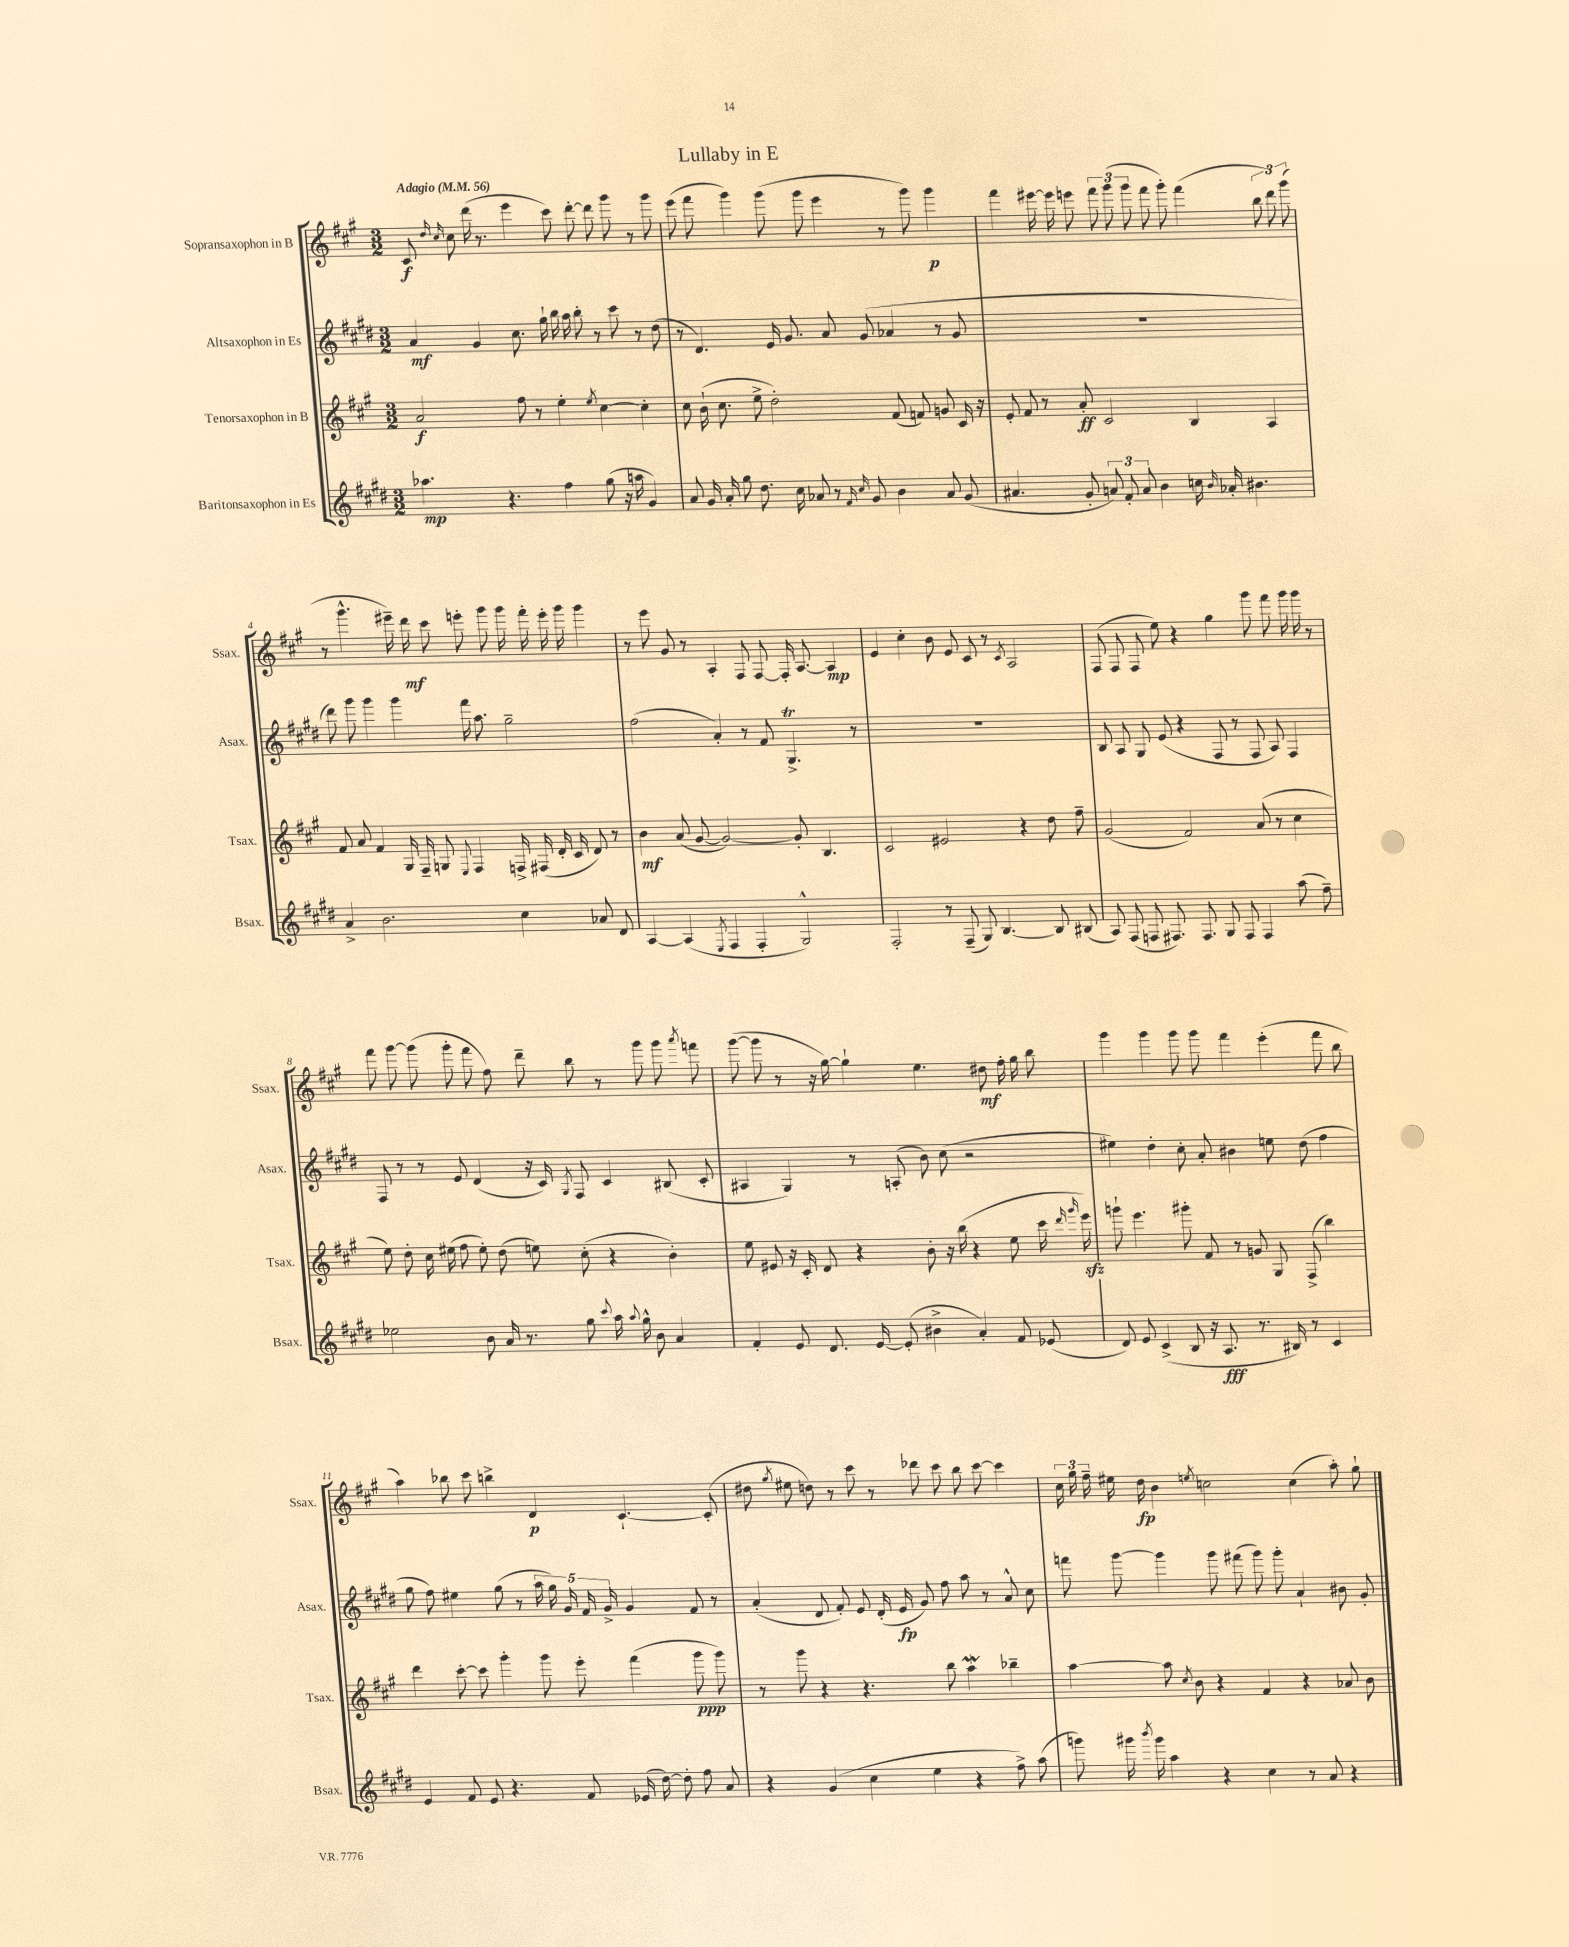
\header { title = "Lullaby in E" }
<<
\new StaffGroup <<
\new Staff = "s0" \with { instrumentName = "Sopransaxophon in B" shortInstrumentName = "Ssax." } {
    \clef treble \key a \major \numericTimeSignature \time 3/2 \tempo "Adagio" 4 = 56
    \autoBeamOff cis'8\f \grace { d''16 cis''16 } cis''8 d'''16( r8. e'''4 cis'''8) d'''8~-. d'''8 gis'''8 r8 gis'''8 |
    e'''8( fis'''8 gis'''4) gis'''8( gis'''8 e'''4 r8 gis'''8) gis'''4\p |
    fis'''4 eis'''16~ eis'''16 e'''8 \tuplet 3/2 { fis'''8 gis'''8( gis'''8 } fis'''8 gis'''8-.) fis'''4( \tuplet 3/2 { b''8 d'''8) gis'''8( } |
    r8 gis'''4.-^ eis'''16--) d'''16\mf cis'''8 e'''8-. gis'''8 gis'''16 fis'''16-. e'''16-. gis'''16 gis'''4 |
    r8 e'''8 gis'8 r8 a4-. fis8 fis8~ fis16-. a8.~ a4\mp |
    e'4 cis''4-. b'8 e'8 cis'8 r8 \acciaccatura { cis'8 } a2 |
    fis8( fis8 fis8 e''8) r4 gis''4 gis'''8 fis'''8 gis'''16 gis'''16 r8 |
    fis'''8 gis'''8~ gis'''8( gis'''8-. fis'''8 fis''8) d'''8-- b''8 r8 gis'''8 gis'''8 \acciaccatura { a'''8 } f'''8 |
    gis'''8~( gis'''8 r8 r16 gis''16~) gis''4-! e''4. dis''8\mf fis''16-. gis''16 b''8 |
    gis'''4 gis'''4 gis'''8 gis'''8 fis'''4 e'''4-.( fis'''8 b''8 |
    a''4) bes''8 cis'''8 b''4-> d'4\p cis'4.~-! cis'8-.( |
    dis''8 \acciaccatura { gis''8 } eis''8 d''8) r8 cis'''8 r8 des'''8 cis'''8 b''8 cis'''8~ cis'''4 |
    \tuplet 3/2 { cis''16 gis''16 fis''16-- } eis''16 d''16\fp b'4 \acciaccatura { e''8 } c''2 c''4( a''8-.) gis''8-! \bar "|." |
}
\new Staff = "s1" \with { instrumentName = "Altsaxophon in Es" shortInstrumentName = "Asax." } {
    \clef treble \key e \major \numericTimeSignature \time 3/2
    \autoBeamOff a'4\mf gis'4 cis''8. gis''16-! b''16 a''16 b''8-. r8 cis'''8 r8 dis''8( |
    r8 dis'4.) e'16 gis'8. a'8 gis'8( aes'4 r8 gis'8 |
    R1. |
    dis'''8) gis'''8 gis'''4 gis'''4 fis'''16 a''8. gis''2-- |
    fis''2( a'4-.) r8 fis'8 gis4.->\trill r8 |
    R1. |
    b8 a8 gis8 e'8( r4 fis8 r8 fis8 a8) fis4 |
    fis8 r8 r8 e'8 dis'4( r16 cis'16) \acciaccatura { gis8 } fis8 cis'4 bis8( cis'8-. |
    ais4 gis4) r8 a8-.( b'8) cis''8( r2 |
    eis''4) dis''4-. cis''8-. a'8-. bis'4 e''8 dis''8( fis''4 |
    gis''8 fis''8) eis''4 gis''8( r8 \tuplet 5/4 { a''16 gis''16) gis'16 fis'16 gis'16-> } gis'4 fis'8 r8 |
    a'4-.( dis'8 fis'8-.) e'8 dis'16-.( e'16\fp gis'8) fis''8 a''8 r8 a'8-^ cis''8 |
    f'''8 gis'''8~ gis'''4 gis'''8 fis'''8( gis'''8) gis'''8-. a'4-! bis'8 gis'8-. \bar "|." |
}
\new Staff = "s2" \with { instrumentName = "Tenorsaxophon in B" shortInstrumentName = "Tsax." } {
    \clef treble \key a \major \numericTimeSignature \time 3/2
    \autoBeamOff a'2\f fis''8 r8 e''4-. \acciaccatura { e''8 } cis''4~ cis''4-. |
    cis''8 b'16-!( cis''8. e''8-> d''2-.) fis'8( f'8) g'8 cis'16 r16 |
    e'8-. fis'8 r8 a'8-.\ff cis'2 b4 a4 |
    fis'8 a'8 fis'4 gis16 fis16-- g8 \appoggiatura { e8 } fis4 f16-> fis16( d'16-. cis'16 d'8) r8 |
    b'4\mf a'8( gis'8~ gis'2~) gis'8-. b4. |
    cis'2 eis'2 r4 d''8 fis''8-- |
    gis'2( fis'2) a'8( r8 cis''4 |
    e''8) d''8-. cis''16 eis''16( fis''8 eis''8-.) d''8( e''8) cis''8-.( r4 b'4-.) |
    e''8 eis'8 r16 cis'16-. d'8 r4 b'8-. r16 b''16( r4 e''8 cis'''16 \grace { d'''16 gis'''16 } e'''16\sfz) |
    g'''8-! e'''4. gis'''8-. fis'8 r8 g'8 gis8 fis8->( b''4) |
    d'''4 cis'''8~-. cis'''8 gis'''4-. gis'''8 e'''8-. fis'''4( gis'''8\ppp gis'''8) |
    r8 gis'''8 r4 r4. b''8 a''4\mordent bes''4-- |
    a''4~ a''8 \acciaccatura { cis''8 } b'8 r4 fis'4 r4 aes'8 b'8 \bar "|." |
}
\new Staff = "s3" \with { instrumentName = "Baritonsaxophon in Es" shortInstrumentName = "Bsax." } {
    \clef treble \key e \major \numericTimeSignature \time 3/2
    \autoBeamOff aes''4.\mp r4. fis''4 gis''8( r16 a''16 gis'4) |
    a'8 gis'16 a'16-. gis''8 dis''8. cis''16 aes'8 r8 \grace { fis'16 cis''16 } gis'8 b'4 aes'8 gis'8( |
    ais'4. gis'8-. \tuplet 3/2 { a'8) fis'8-. a'8 } b'4 c''16 \grace { b'16 } aes'16-. bis'4. |
    a'4-> b'2. cis''4 aes'8 dis'8 |
    a4~ a4( \acciaccatura { e8 } fis4 fis4-. gis2-^) |
    fis2-. r8 fis8--( gis8) b4.~ b8 bis8( |
    a8) fis8( f8 fis8.) fis8. gis8 fis8 fis4 a''8( fis''8--) |
    ees''2 b'8 a'16 r8. gis''8 \appoggiatura { cis'''8 } a''16 \appoggiatura { a''8 } gis''16-^ b'8 a'4 |
    fis'4-. e'8 dis'8. e'16~ e'8-.( bis'4-> a'4-.) fis'8 ees'8( |
    dis'8) e'8 cis'4->( b8 r16 a8.\fff r8. bis16) r8 cis'4 |
    e'4 fis'8 e'8 r4. fis'8 ees'16( dis''16~) dis''8-. fis''8 a'8 |
    r4 gis'4( cis''4 e''4 r4 fis''8->) a''8( |
    g'''8) gis'''16 \acciaccatura { b'''8 } gis'''16 a''4 r4 cis''4 r8 a'8 r4 \bar "|." |
}
>>
>>
